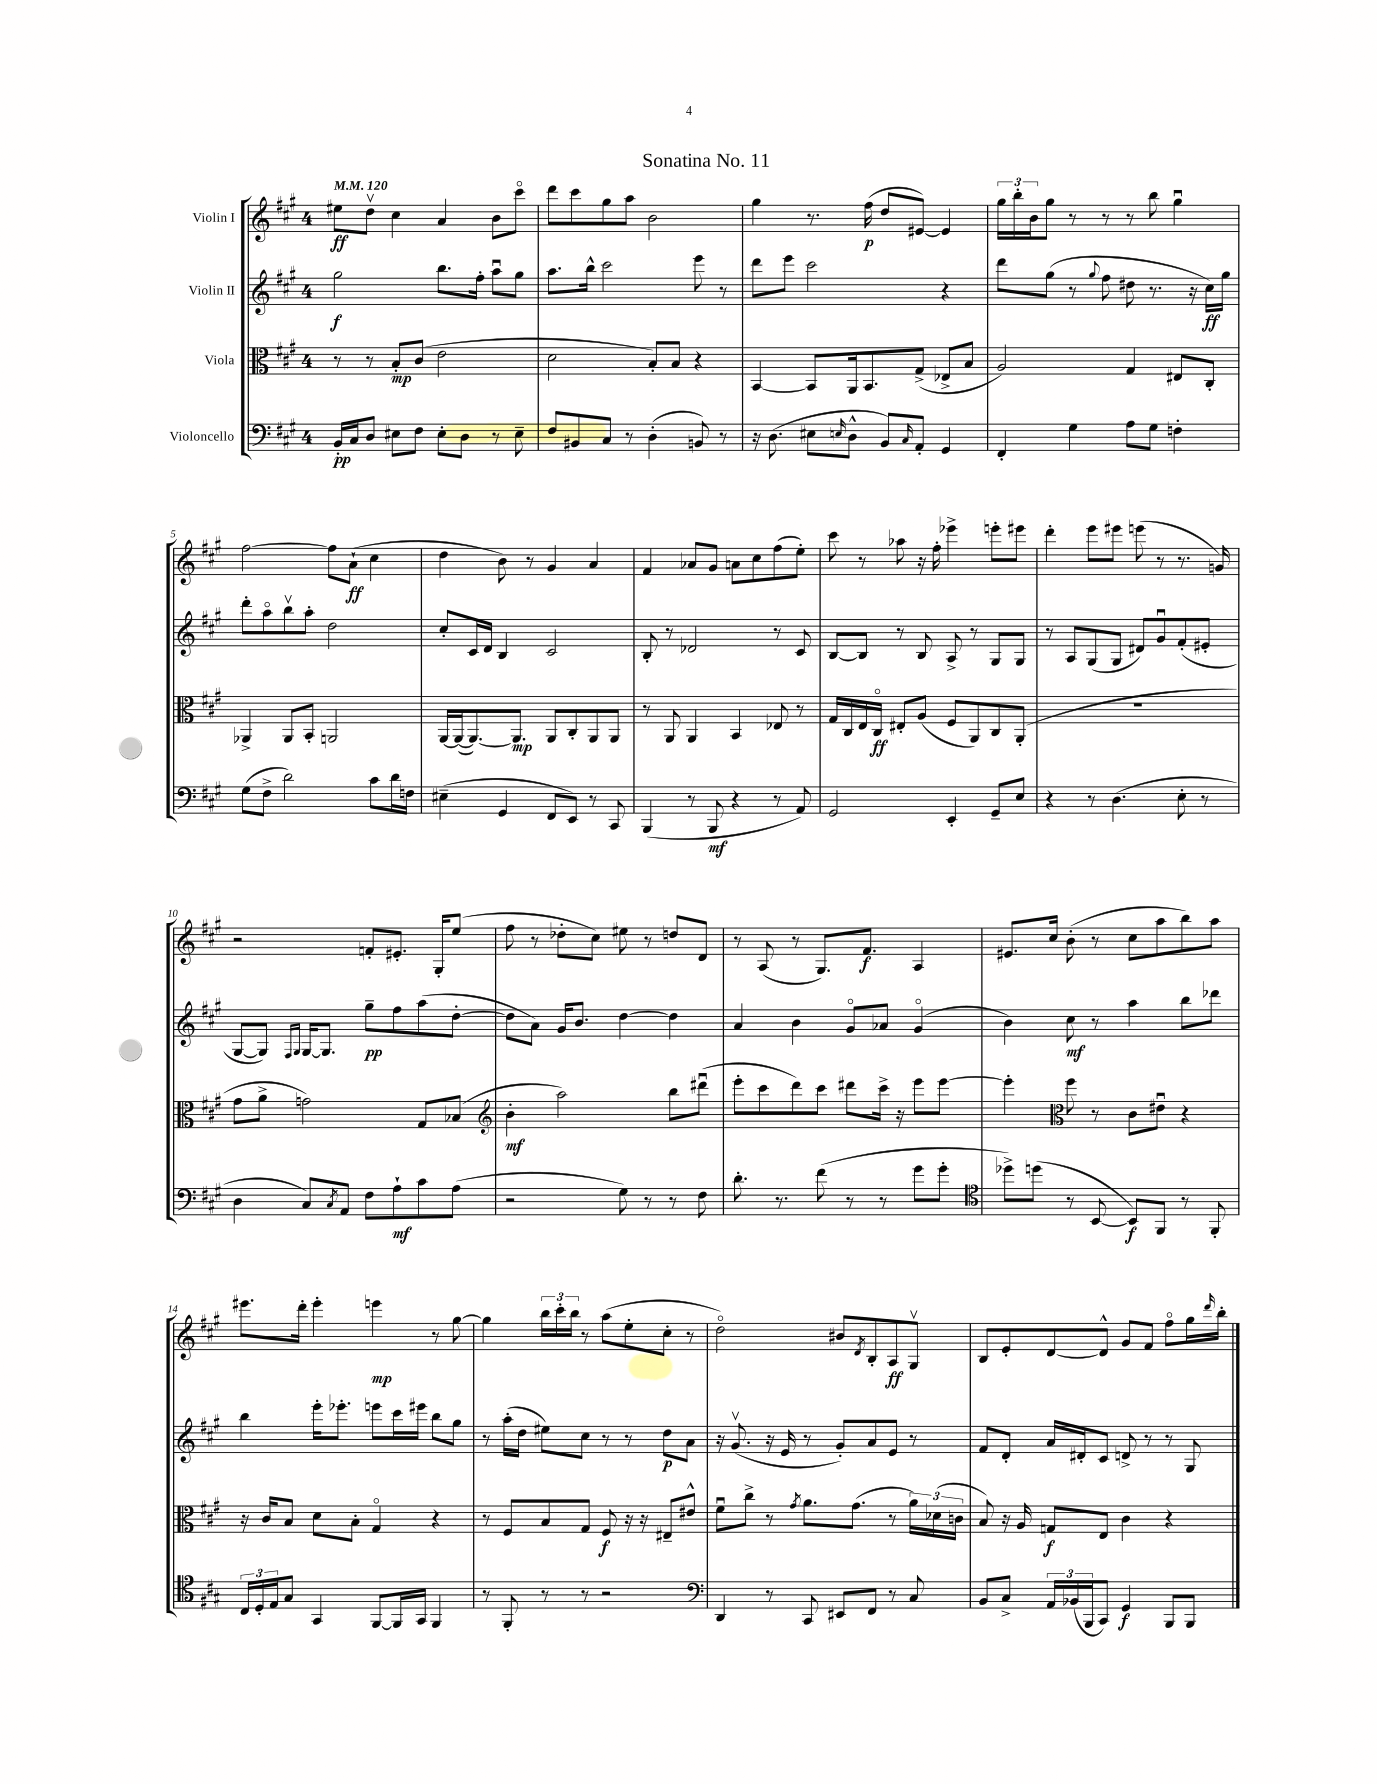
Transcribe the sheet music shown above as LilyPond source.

\header { title = "Sonatina No. 11" }
<<
\new StaffGroup <<
\new Staff = "s0" \with { instrumentName = "Violin I" } {
    \clef treble \key a \major \once \override Staff.TimeSignature.style = #'single-digit \time 4/4 \tempo 4 = 120
    eis''8\ff d''8\upbow cis''4 a'4 b'8 cis'''8\flageolet |
    d'''8 cis'''8 gis''8 a''8 b'2 |
    gis''4 r8. fis''16\p( d''8 eis'8~) eis'4 |
    \tuplet 3/2 { gis''16 b''16-. b'16 } gis''8 r8 r8 r8 b''8 gis''4\downbow |
    fis''2~ fis''8 a'8-!\ff( cis''4 |
    d''4 b'8) r8 gis'4 a'4 |
    fis'4 aes'8 gis'8 a'8 cis''8 fis''8( e''8-.) |
    cis'''8 r8 aes''8 r16 fis''16-. ees'''4-> e'''8-. eis'''8 |
    d'''4-. e'''8 eis'''8 e'''8( r8 r8. g'16) |
    r2 f'8-. eis'8.-. gis16-. e''8( |
    fis''8 r8 des''8-. cis''8) eis''8 r8 d''8 d'8 |
    r8 a8( r8 gis8.) fis'8.\f a4 |
    eis'8. cis''16 b'8-.( r8 cis''8 a''8 b''8) a''8 |
    eis'''8. d'''16-. eis'''4-. e'''4\mp r8 gis''8~ |
    gis''4 \tuplet 3/2 { b''16 cis'''16-. b''16 } r8 a''8( e''8-. cis''8-. r8 |
    d''2\flageolet) bis'8 \acciaccatura { d'8 } b8-. a8\ff gis8\upbow |
    b8 e'8-. d'8~ d'8-^ gis'8 fis'8 fis''8\flageolet gis''16 \grace { d'''16 } b''16-. \bar "|." |
}
\new Staff = "s1" \with { instrumentName = "Violin II" } {
    \clef treble \key a \major \once \override Staff.TimeSignature.style = #'single-digit \time 4/4
    gis''2\f b''8. fis''16-. a''8\downbow gis''8 |
    a''8. b''16-^ cis'''2 e'''8 r8 |
    d'''8 e'''8 cis'''2 r4 |
    d'''8 gis''8( r8 \appoggiatura { gis''8 } fis''8 dis''8 r8. r16 cis''16\ff) gis''16 |
    d'''8-. a''8\flageolet b''8\upbow a''8-. d''2 |
    cis''8-. cis'16 d'16 b4 cis'2 |
    b8-. r8 des'2 r8 cis'8 |
    b8~ b8 r8 b8 a8-> r8 gis8 gis8 |
    r8 a8 gis8( gis8 dis'8) gis'8\downbow fis'8-.( eis'8-. |
    gis8~ gis8) \grace { fis16 gis16 } gis16~ gis8. gis''8--\pp fis''8 a''8( d''8~-. |
    d''8 a'8) gis'16 b'8. d''4~ d''4 |
    a'4 b'4 gis'8\flageolet aes'8 gis'4\flageolet( |
    b'4) cis''8\mf r8 a''4 b''8 des'''8 |
    b''4 e'''16-. ees'''8.-. e'''8 cis'''16 eis'''16 b''8 gis''8 |
    r8 a''16-.( d''16 eis''8) cis''8 r8 r8 d''8\p a'8 |
    r16 gis'8.\upbow( r16 e'16 r8 gis'8-.) a'8 e'8 r8 |
    fis'8 d'8-. a'16 dis'16-. cis'8 d'8-> r8 r8 gis8 \bar "|." |
}
\new Staff = "s2" \with { instrumentName = "Viola" } {
    \clef alto \key a \major \once \override Staff.TimeSignature.style = #'single-digit \time 4/4
    r8 r8 b8-.\mp cis'8( e'2 |
    d'2 b8-.) b8 r4 |
    b,4~ b,8 a,16 b,8. gis8->( ees8-> b8 |
    a2) gis4 eis8 cis8-. |
    aes,4-> aes,8 b,8-. a,2 |
    a,16~ a,16~( a,8.~) a,8.\mp a,8 cis8-. a,8 a,8 |
    r8 a,8 a,4 b,4 ees8 r8 |
    gis16 cis16 e16 cis16\flageolet\ff eis8-. a8( fis8 a,8) cis8 a,8-.( |
    R1 |
    gis'8 a'8-> g'2) gis8 bes8( |
    \clef treble b'4-.\mf a''2) b''8 dis'''8\downbow( |
    e'''8-. cis'''8 d'''8) cis'''8 dis'''8 cis'''16-> r16 e'''8 e'''8~ |
    e'''4-. \clef alto fis''8 r8 cis'8 eis'8\downbow r4 |
    r16 cis'16 b8 d'8 b8-. gis4\flageolet r4 |
    r8 fis8 b8 gis8 fis8\f r16 r16 eis8-- eis'8-^ |
    fis'8\downbow cis''8-> r8 \acciaccatura { gis'8 } a'8. gis'8.( r8 \tuplet 3/2 { a'16) des'16( c'16 } |
    b8) r16 a16 g8\f e8 cis'4 r4 \bar "|." |
}
\new Staff = "s3" \with { instrumentName = "Violoncello" } {
    \clef bass \key a \major \once \override Staff.TimeSignature.style = #'single-digit \time 4/4
    b,16-.\pp cis16 d8 eis8 fis8 eis8-. d8 r8 eis8-- |
    fis8 bis,8 cis8 r8 d4-.( b,8) r8 |
    r16 d8.( eis8 \grace { e16 } d8-^ b,8) \grace { cis16 } a,8-. gis,4 |
    fis,4-. gis4 a8 gis8 f4-. |
    gis8( fis8-> d'2) cis'8 d'16 f16 |
    eis4--( gis,4 fis,8 e,8) r8 cis,8 |
    b,,4( r8 b,,8\mf r4 r8 a,8) |
    gis,2 e,4-. gis,8-- e8 |
    r4 r8 d4.( e8-. r8 |
    d4 cis8) \acciaccatura { cis8 } a,8 fis8 a8-!\mf cis'8 a8( |
    r2 gis8) r8 r8 fis8 |
    d'8.-. r8. fis'8( r8 r8 gis'8 gis'8-. |
    \clef tenor des''8->) d''8( r8 b,8~ b,8\f) fis,8 r8 fis,8-. |
    \tuplet 3/2 { cis16 d16-. e16 } gis8 gis,4 fis,8~ fis,16 gis,16 fis,4 |
    r8 fis,8-. r8 r8 r2 |
    \clef bass d,4 r8 cis,8 eis,8 fis,8 r8 cis8 |
    b,8 cis8-> \tuplet 3/2 { a,16 bes,16( b,,16 } cis,8) gis,4\f b,,8 b,,8 \bar "|." |
}
>>
>>
